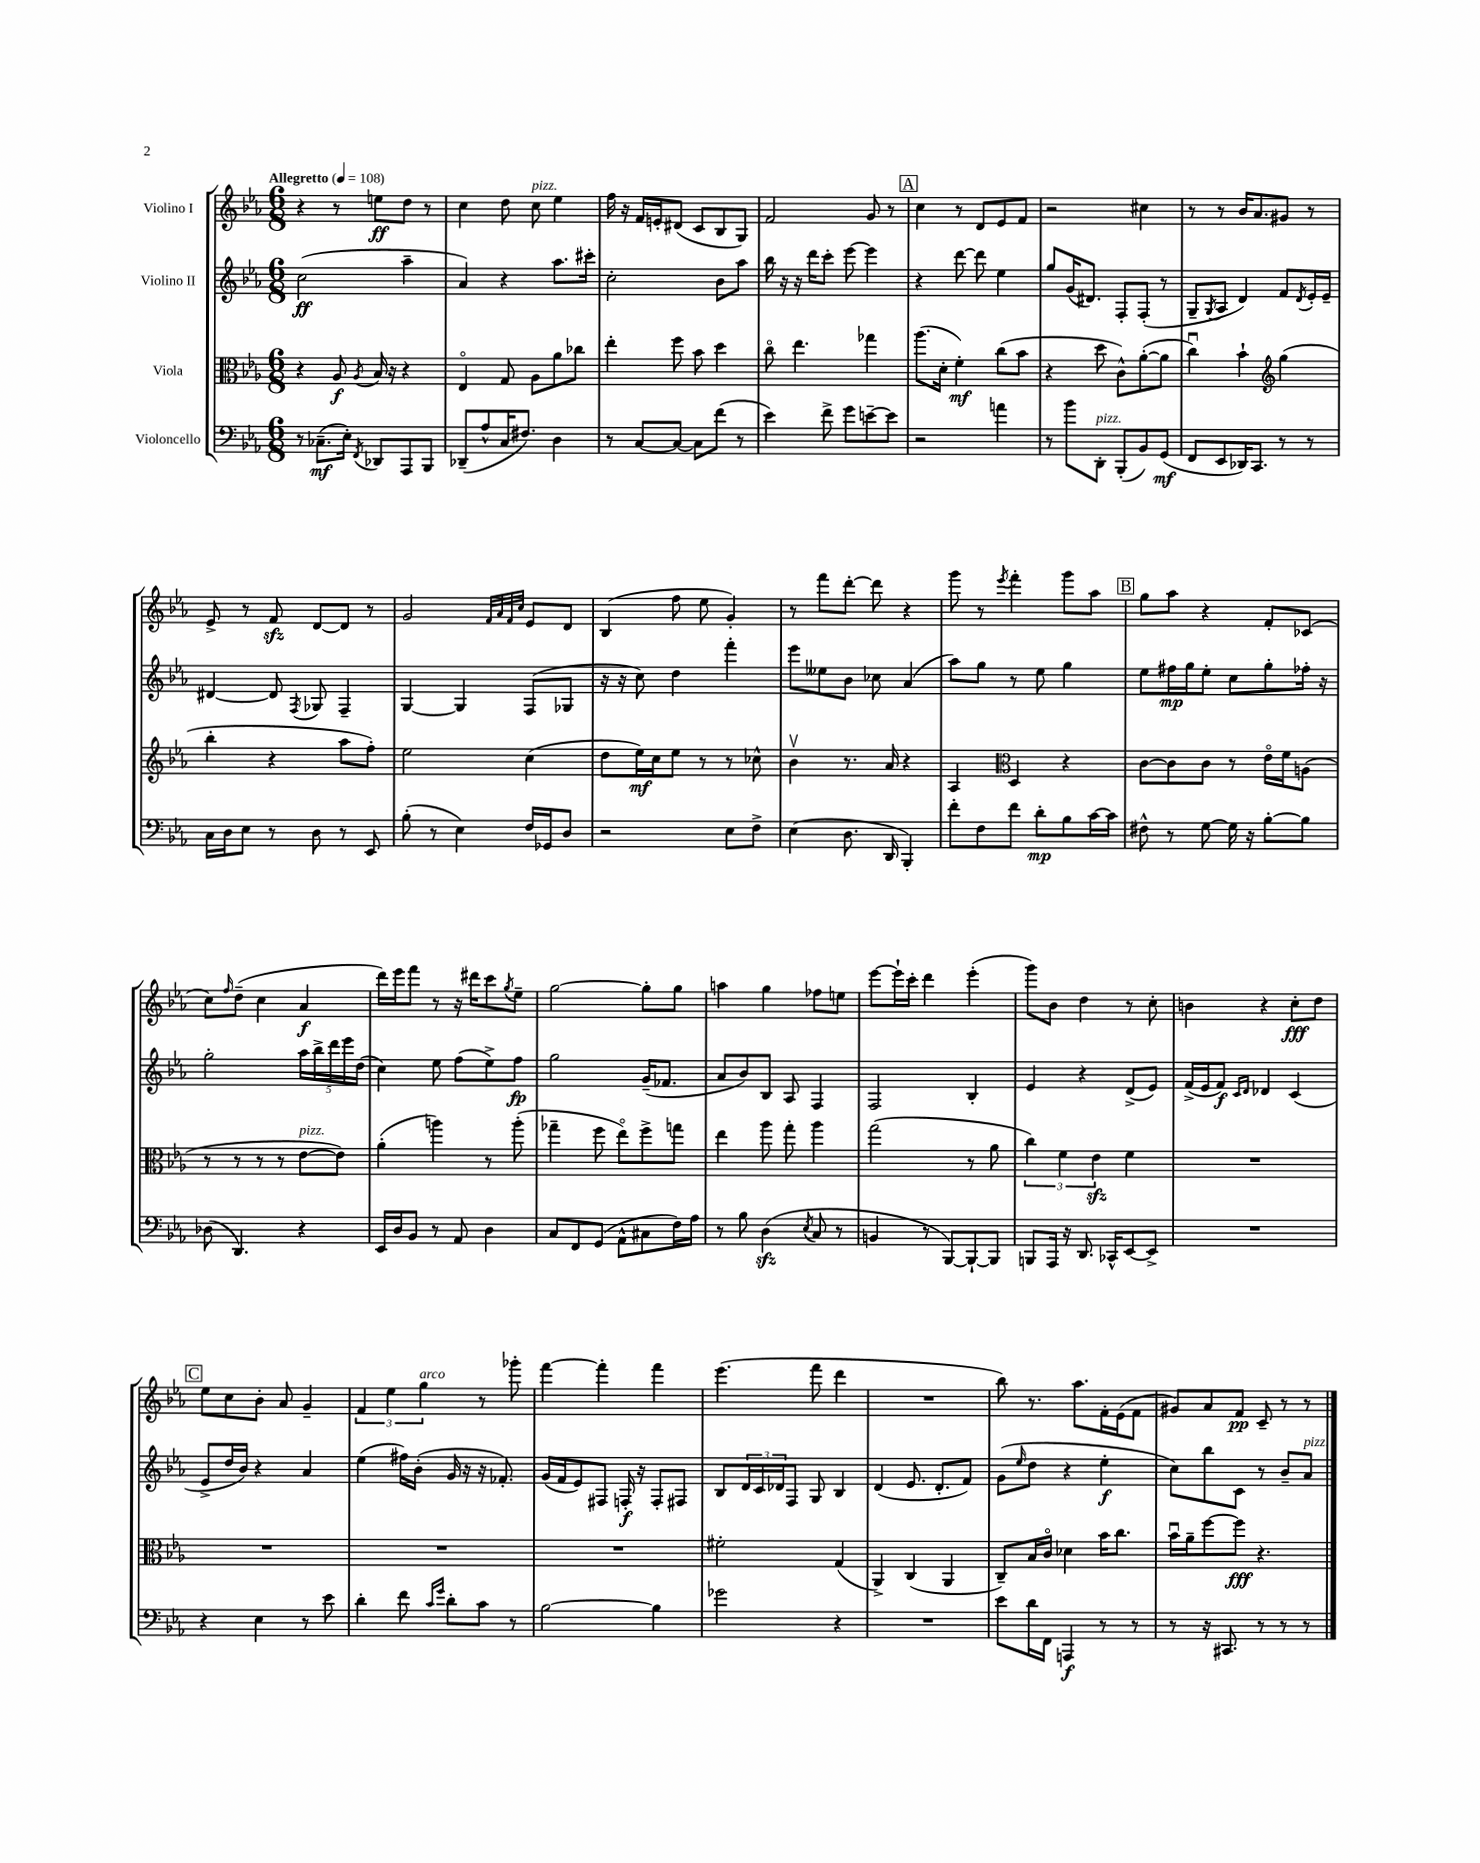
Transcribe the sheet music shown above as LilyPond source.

<<
\new StaffGroup <<
\new Staff = "s0" \with { instrumentName = "Violino I" } {
    \clef treble \key ees \major \numericTimeSignature \time 6/8 \tempo "Allegretto" 4 = 108
    r4 r8 e''8\ff d''8 r8 |
    c''4 d''8 c''8^\markup { \italic "pizz." } ees''4 |
    f''16 r16 f'16 e'16-. dis'8( c'8 bes8 g8) |
    f'2 g'8 r8 |
    \mark \markup { \box "A" } c''4 r8 d'8 ees'8 f'8 |
    r2 cis''4 |
    r8 r8 bes'16 aes'8. gis'8 r8 |
    ees'8-> r8 f'8\sfz d'8~ d'8 r8 |
    g'2 \grace { f'32 aes'32 f'32 c''32 } ees'8 d'8 |
    bes4( f''8 ees''8 g'4-.) |
    r8 f'''8 d'''8~-. d'''8 r4 |
    g'''8 r8 \acciaccatura { ees'''8 } f'''4-. g'''8 aes''8 |
    \mark \markup { \box "B" } g''8 aes''8 r4 f'8-. ces'8( |
    c''8) \grace { f''16 } d''8--( c''4 aes'4\f |
    d'''16) ees'''16 f'''8 r8 r16 dis'''16 c'''8 \acciaccatura { g''8 } ees''8-- |
    g''2~ g''8-. g''8 |
    a''4 g''4 fes''8 e''8 |
    ees'''8~ ees'''16-! c'''16-. d'''4 ees'''4-.( |
    g'''8) bes'8 d''4 r8 c''8-. |
    b'4 r4 c''8-.\fff d''8 |
    \mark \markup { \box "C" } ees''8 c''8 bes'8-. aes'8 g'4-- |
    \tuplet 3/2 { f'4 ees''4 g''4^\markup { \italic "arco" } } r8 ges'''8-. |
    f'''4~ f'''4-. f'''4 |
    ees'''4.( f'''8 d'''4 |
    R2. |
    bes''8) r8. aes''8. f'16-. ees'16( f'8 |
    gis'8) aes'8 f'8\pp c'8-- r8 r8 \bar "|." |
}
\new Staff = "s1" \with { instrumentName = "Violino II" } {
    \clef treble \key ees \major \numericTimeSignature \time 6/8
    c''2\ff( aes''4-- |
    aes'4) r4 aes''8. cis'''16-. |
    c''2-. bes'8 aes''8 |
    bes''16 r16 r16 d'''16 c'''8-. ees'''8~ ees'''4 |
    \mark \markup { \box "A" } r4 d'''8~ d'''8 ees''4 |
    g''8 g'16( dis'8.) f8-. f8-.( r8 |
    g8-- \acciaccatura { g8 } aes8 d'4) f'8 \acciaccatura { d'8 } ees'16-. ees'16-- |
    dis'4~ dis'8 \acciaccatura { f8 } ges8 f4-- |
    g4~ g4 f8( ges8 |
    r16 r16 c''8) d''4 f'''4-. |
    ees'''8 eeses''8 bes'8 ces''8 aes'4( |
    aes''8) g''8 r8 ees''8 g''4 |
    \mark \markup { \box "B" } ees''8 fis''16\mp g''16 ees''8-. c''8 g''8-. fes''16-. r16 |
    g''2-. \tuplet 5/4 { aes''16 bes''16-> d'''16 ees'''16 d''16( } |
    c''4) ees''8 f''8( ees''8->) f''8\fp |
    g''2 g'16--( fes'8. |
    aes'8 bes'8) bes8 aes8 f4 |
    f2 bes4-. |
    ees'4 r4 d'8->( ees'8) |
    f'16->( ees'16 f'8\f) \grace { c'16 d'16 } des'4 c'4( |
    \mark \markup { \box "C" } ees'8-> d''16 bes'16) r4 aes'4 |
    ees''4( fis''16) bes'16-.( g'16 r16 r16 fes'8.-.) |
    g'16( f'16 ees'8) fis8 f16-.\f r16 f8-. fis8 |
    bes8 \tuplet 3/2 { d'16 c'16 des'16 } f8 g8 bes4 |
    d'4( ees'8. d'8.-. f'8) |
    g'8( \grace { ees''16 } d''8 r4 ees''4-.\f |
    c''8) bes''8 c'8 r8 bes'8-- aes'8^\markup { \italic "pizz." } \bar "|." |
}
\new Staff = "s2" \with { instrumentName = "Viola" } {
    \clef alto \key ees \major \numericTimeSignature \time 6/8
    r4 aes8\f \acciaccatura { aes8 } bes16 r16 r4 |
    ees4\flageolet g8 aes8 aes'8 ces''8 |
    ees''4-. f''8 bes'8 d''4 |
    c''8\flageolet ees''4. ges''4 |
    \mark \markup { \box "A" } aes''8.( d'16-. f'4-.\mf) c''8( bes'8 |
    r4 d''8 c'8-^) aes'8~-.( aes'8 |
    c''4\downbow) bes'4-! \clef treble g''4( |
    bes''4-. r4 aes''8 f''8-.) |
    ees''2 c''4( |
    d''8 ees''16\mf) c''16 ees''8 r8 r8 ces''8-^ |
    bes'4\upbow r8. aes'16 r4 |
    aes4 \clef alto d4 r4 |
    \mark \markup { \box "B" } c'8~ c'8 c'8 r8 ees'16\flageolet f'16 a8( |
    r8 r8 r8 r8 ees'8~^\markup { \italic "pizz." } ees'8) |
    aes'4-.( a''4) r8 a''8-.( |
    ges''4-- f''8 ees''8\flageolet) f''8-> g''8 |
    ees''4 aes''8 g''8-. aes''4 |
    g''2( r8 aes'8 |
    \tuplet 3/2 { c''4) f'4 ees'4\sfz } f'4 |
    R2. |
    \mark \markup { \box "C" } R2. |
    R2. |
    R2. |
    fis'2-. g4( |
    aes,4->) c4( aes,4 |
    c8--) bes16 c'16\flageolet des'4 bes'16 c''8. |
    bes'16\downbow aes'16-- f''8~ f''8\fff r4. \bar "|." |
}
\new Staff = "s3" \with { instrumentName = "Violoncello" } {
    \clef bass \key ees \major \numericTimeSignature \time 6/8
    r8 ces8.--\mf( ees16-.) \acciaccatura { f,8 } des,8 aes,,8 bes,,8 |
    des,8--( aes8-^ c16 fis8.) d4 |
    r8 c8~ c8~ c8 f'8( r8 |
    ees'4) f'8-> g'8 e'8~-- e'8 |
    \mark \markup { \box "A" } r2 a'4 |
    r8 bes'8 d,8-.^\markup { \italic "pizz." } bes,,8-.( bes,8) g,8\mf( |
    f,8 ees,8 des,16) c,8. r8 r8 |
    c16 d16 ees8 r8 d8 r8 ees,8 |
    bes8-.( r8 ees4) f16 ges,16 d8 |
    r2 ees8 f8-> |
    ees4( d8. d,16 bes,,4-.) |
    f'8-. f8 f'8 d'8-.\mp bes8 c'16~ c'16 |
    \mark \markup { \box "B" } fis8-^ r8 g8~ g16 r16 bes8~-. bes8 |
    des8( d,4.) r4 |
    ees,16 d16 bes,8 r8 aes,8 d4 |
    c8 f,8 g,8( aes,8-^ cis8 f16) aes16 |
    r8 bes8 d4\sfz( \acciaccatura { ees8 } c8 r8 |
    b,4 r8 bes,,8~) bes,,8~-! bes,,8 |
    b,,8 aes,,16 r16 d,8. ces,16-^ ees,8~ ees,8-> |
    R2. |
    \mark \markup { \box "C" } r4 ees4 r8 ees'8 |
    d'4-. f'8 \grace { c'16 g'16 } d'8-. c'8 r8 |
    bes2~ bes4 |
    ges'2 r4 |
    R2. |
    ees'8 d'16 f,16 a,,4\f r8 r8 |
    r8 r16 cis,8. r8 r8 r8 \bar "|." |
}
>>
>>
\layout { \context { \Score \remove "Bar_number_engraver" } }
